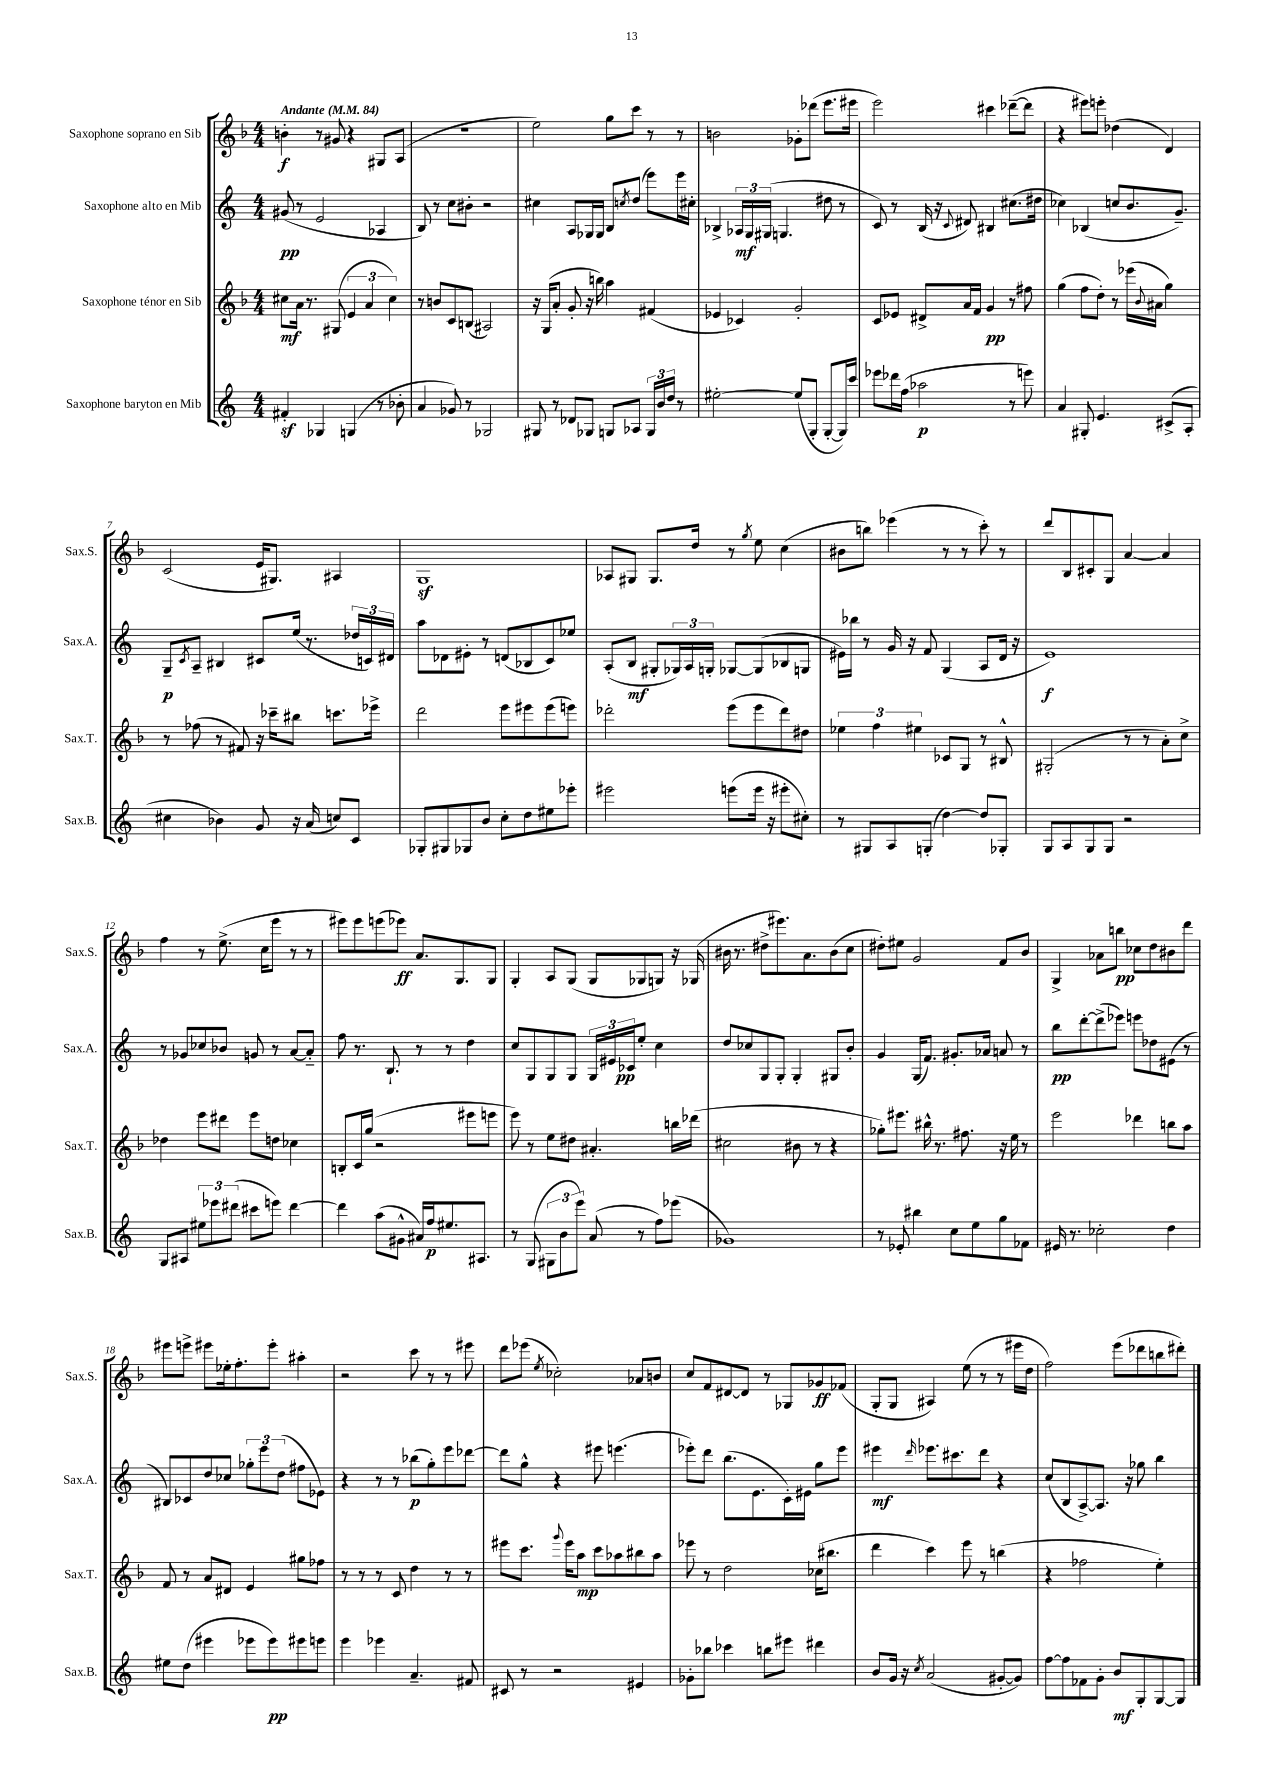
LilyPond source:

<<
\new StaffGroup <<
\new Staff = "s0" \with { instrumentName = "Saxophone soprano en Sib" shortInstrumentName = "Sax.S." } {
    \clef treble \key f \major \numericTimeSignature \time 4/4 \tempo "Andante" 4 = 84
    b'4-.\f r8 gis'8 r4 gis8 a8( |
    r1 |
    e''2) g''8 c'''8 r8 r8 |
    b'2 ges'8-. des'''8( e'''8. eis'''16 |
    e'''2) cis'''4 des'''8~--( des'''8 |
    r4 eis'''8) e'''8-. des''4( d'4) |
    c'2( e'16 gis8.) ais4 |
    g1\sf |
    aes8 gis8 gis8. d''16 r8 \acciaccatura { g''8 } e''8 c''4( |
    bis'8 b''8) ees'''4( r8 r8 c'''8-.) r8 |
    d'''8 bes8 cis'8-. g8 a'4~ a'4 |
    f''4 r8 e''8.->( c''16 e'''8 r8 r8 |
    eis'''8) eis'''8 e'''8( ees'''8\ff) a'8. g8. g8 |
    g4-. a8 g8( g8 ges8 g8) r16 ges16( |
    bis'16 r8. dis''8-> eis'''8.) a'8. bis'8( c''8 |
    dis''8-.) eis''8 g'2 f'8 bes'8 |
    g4-> aes'8 b''8\pp ces''8 d''8 bis'8 d'''8 |
    eis'''8 e'''8-> eis'''8 ees''16-. f''8.-. eis'''8-. ais''4-. |
    r2 c'''8 r8 r8 eis'''8 |
    d'''8 ees'''8( \acciaccatura { e''8 } ces''2-.) aes'8 b'8 |
    c''8 f'8 dis'8~ dis'8 r8 ges8 ges'8\ff fes'8( |
    g8-. g8 ais4) e''8( r8 r8 eis'''16 d''16 |
    f''2) e'''8( des'''8 b''8 dis'''8-.) \bar "|." |
}
\new Staff = "s1" \with { instrumentName = "Saxophone alto en Mib" shortInstrumentName = "Sax.A." } {
    \clef treble \key c \major \numericTimeSignature \time 4/4
    gis'8\pp( r8 e'2 aes4 |
    b8) r8 c''8 bis'8-. r2 |
    cis''4 a8 ges16 ges16 b8 \acciaccatura { c''8 } d''8( e'''8) e'''16 cis''16-. |
    bes4-> \tuplet 3/2 { aes16\mf g16 gis16( } g4. dis''8 r8 |
    c'8) r8 b16( r16 \appoggiatura { c'8 } dis'8) bis4 cis''8.( dis''16 |
    ces''4) bes4( c''8 b'8. g'8.--) |
    g8--\p \acciaccatura { c'8 } a8-- bis4 cis'8 e''16( r8. \tuplet 3/2 { des''16 c'16) dis'16 } |
    a''8 des'8 eis'8-. r8 d'8( bes8 c'8) ees''8 |
    a8-.( b8\mf gis8-. \tuplet 3/2 { ges16) a16 g16-. } ges8~ ges8( bes8 g8 |
    eis'16) bes''16 r8 g'16 r16 f'8 g4( a8 d'16 r16 |
    e'1\f) |
    r8 ges'8 ces''8 bes'8 g'8 r8 a'8~ a'8-_ |
    f''8 r8. b8.-! r8 r8 d''4 |
    c''8 g8 g8 g8 \tuplet 3/2 { g16 eis'16 ces'16\pp } e''8-. c''4 |
    d''8 ces''8 g8 g8-. g4-. gis8 b'8-. |
    g'4 g16( f'8.) gis'8.-. aes'16 a'8 r8 |
    b''8\pp d'''8~-. d'''8->( ees'''8) e'''8 des''8 eis'8( r8 |
    bis8) ces'8 d''8 ces''8 \tuplet 3/2 { ges''8-. e'''8 d''8( } fis''8 ees'8) |
    r4 r8 r8 bes''8\p( g''8-.) e'''8 des'''8~ |
    des'''8 g''8-^ r4 eis'''8 e'''4.( |
    ees'''8-.) d'''8 b''8.( e'8. c'16-.) eis'16 g''8 ees'''8 |
    eis'''4\mf \grace { d'''16 } ees'''8. cis'''8. d'''8 r4 |
    c''8( b8 a8~->) a8. r16 ges''8 b''4 \bar "|." |
}
\new Staff = "s2" \with { instrumentName = "Saxophone ténor en Sib" shortInstrumentName = "Sax.T." } {
    \clef treble \key f \major \numericTimeSignature \time 4/4
    cis''8\mf a'16 r8. gis8( \tuplet 3/2 { e'4 a'4 cis''4) } |
    r8 b'8 c'8 b8( ais2) |
    r16 g16( a'8-. g'8-. r16 b''16) a''4 fis'4( |
    ees'4 ces'4) g'2-. |
    c'8 ees'8 dis'8-> a'16 f'16 g'4\pp r8 fis''8 |
    g''4( f''8 d''8-.) r8 ees'''16( \appoggiatura { bes'8 } ais'16 g''4) |
    r8 fes''8( r8 fis'8) r16 ces'''16-- bis''8 c'''8. ees'''16-> |
    d'''2 e'''8 eis'''8 eis'''8( e'''8) |
    des'''2-. e'''8( e'''8 des'''8) dis''8 |
    \tuplet 3/2 { ees''4 f''4 eis''4 } ces'8 g8 r8 bis8-^ |
    gis2-.( r8 r8 a'8-.) c''8-> |
    des''4 e'''8 dis'''8 e'''8 d''8 ces''4 |
    b8-. c'16 g''16( r2 eis'''8 e'''8 |
    e'''8) r8 e''8 dis''8 ais'4.-. b''16 des'''16( |
    cis''2 bis'8 r8 r4 |
    ges''8-.) eis'''8. bis''16-^ r8. fis''8. r16 e''16 r8 |
    e'''2 des'''4 b''8 a''8 |
    f'8 r8 a'8 dis'8 e'4 gis''8 fes''8 |
    r8 r8 r8 c'8 d''4 r8 r8 |
    eis'''8 c'''8. \appoggiatura { g'''8 } eis'''16 a''8\mp c'''8 aes''8 bis''8 aes''8 |
    ees'''8 r8 d''2 ces''16( bis''8. |
    d'''4 c'''4) e'''8 r8 b''4( |
    r4 fes''2 e''4-.) \bar "|." |
}
\new Staff = "s3" \with { instrumentName = "Saxophone baryton en Mib" shortInstrumentName = "Sax.B." } {
    \clef treble \key c \major \numericTimeSignature \time 4/4
    fis'4-.\sf ges4 g4( r8 bes'8-. |
    a'4 ges'8) r8 ges2 |
    gis8 r8 des'8 ges8 g8 aes8 \tuplet 3/2 { g16 b'16 d''16 } r8 |
    eis''2~-. eis''8( g8-. g8~-. g16) c'''16 |
    ees'''8 des'''16 f''16( aes''2\p r8 e'''8) |
    a'4 gis8-. e'4. cis'8->( a8-. |
    cis''4 bes'4) g'8 r16 a'16( c''8) c'8 |
    ges8-. gis8 ges8 b'8 c''8-. d''8 eis''8 ees'''8-. |
    eis'''2 e'''8( e'''16 r16 eis'''8-. cis''8-.) |
    r8 gis8 a8 g8-.( d''4~) d''8 ges8-. |
    g8 a8 g8 g8 r2 |
    g8 ais8 \tuplet 3/2 { eis''8 ees'''8 dis'''8( } cis'''8 e'''8) dis'''4~ |
    dis'''4 a''8( gis'8-^ ais'16) f''16\p eis''8. ais8. |
    r8 g8( \tuplet 3/2 { gis8 b'8 e'''8) } a'8( r8 f''8) ees'''8( |
    ges'1) |
    r8 ees'8-. bis''4 c''8 e''8 g''8 fes'8 |
    eis'16 r8. ces''2-. d''4 |
    eis''8 d''8( eis'''4 ees'''8 ees'''8\pp) eis'''8 e'''8 |
    e'''4 ees'''4 a'4.-- fis'8 |
    cis'8 r8 r2 eis'4 |
    ges'8-. bes''8 ces'''4 b''8 eis'''8 dis'''4 |
    b'8 g'16 r16 \acciaccatura { c''8 } a'2( gis'8~-. gis'8) |
    f''8~ f''8 fes'8 g'8-. b'8\mf g8-. g8~ g8 \bar "|." |
}
>>
>>
